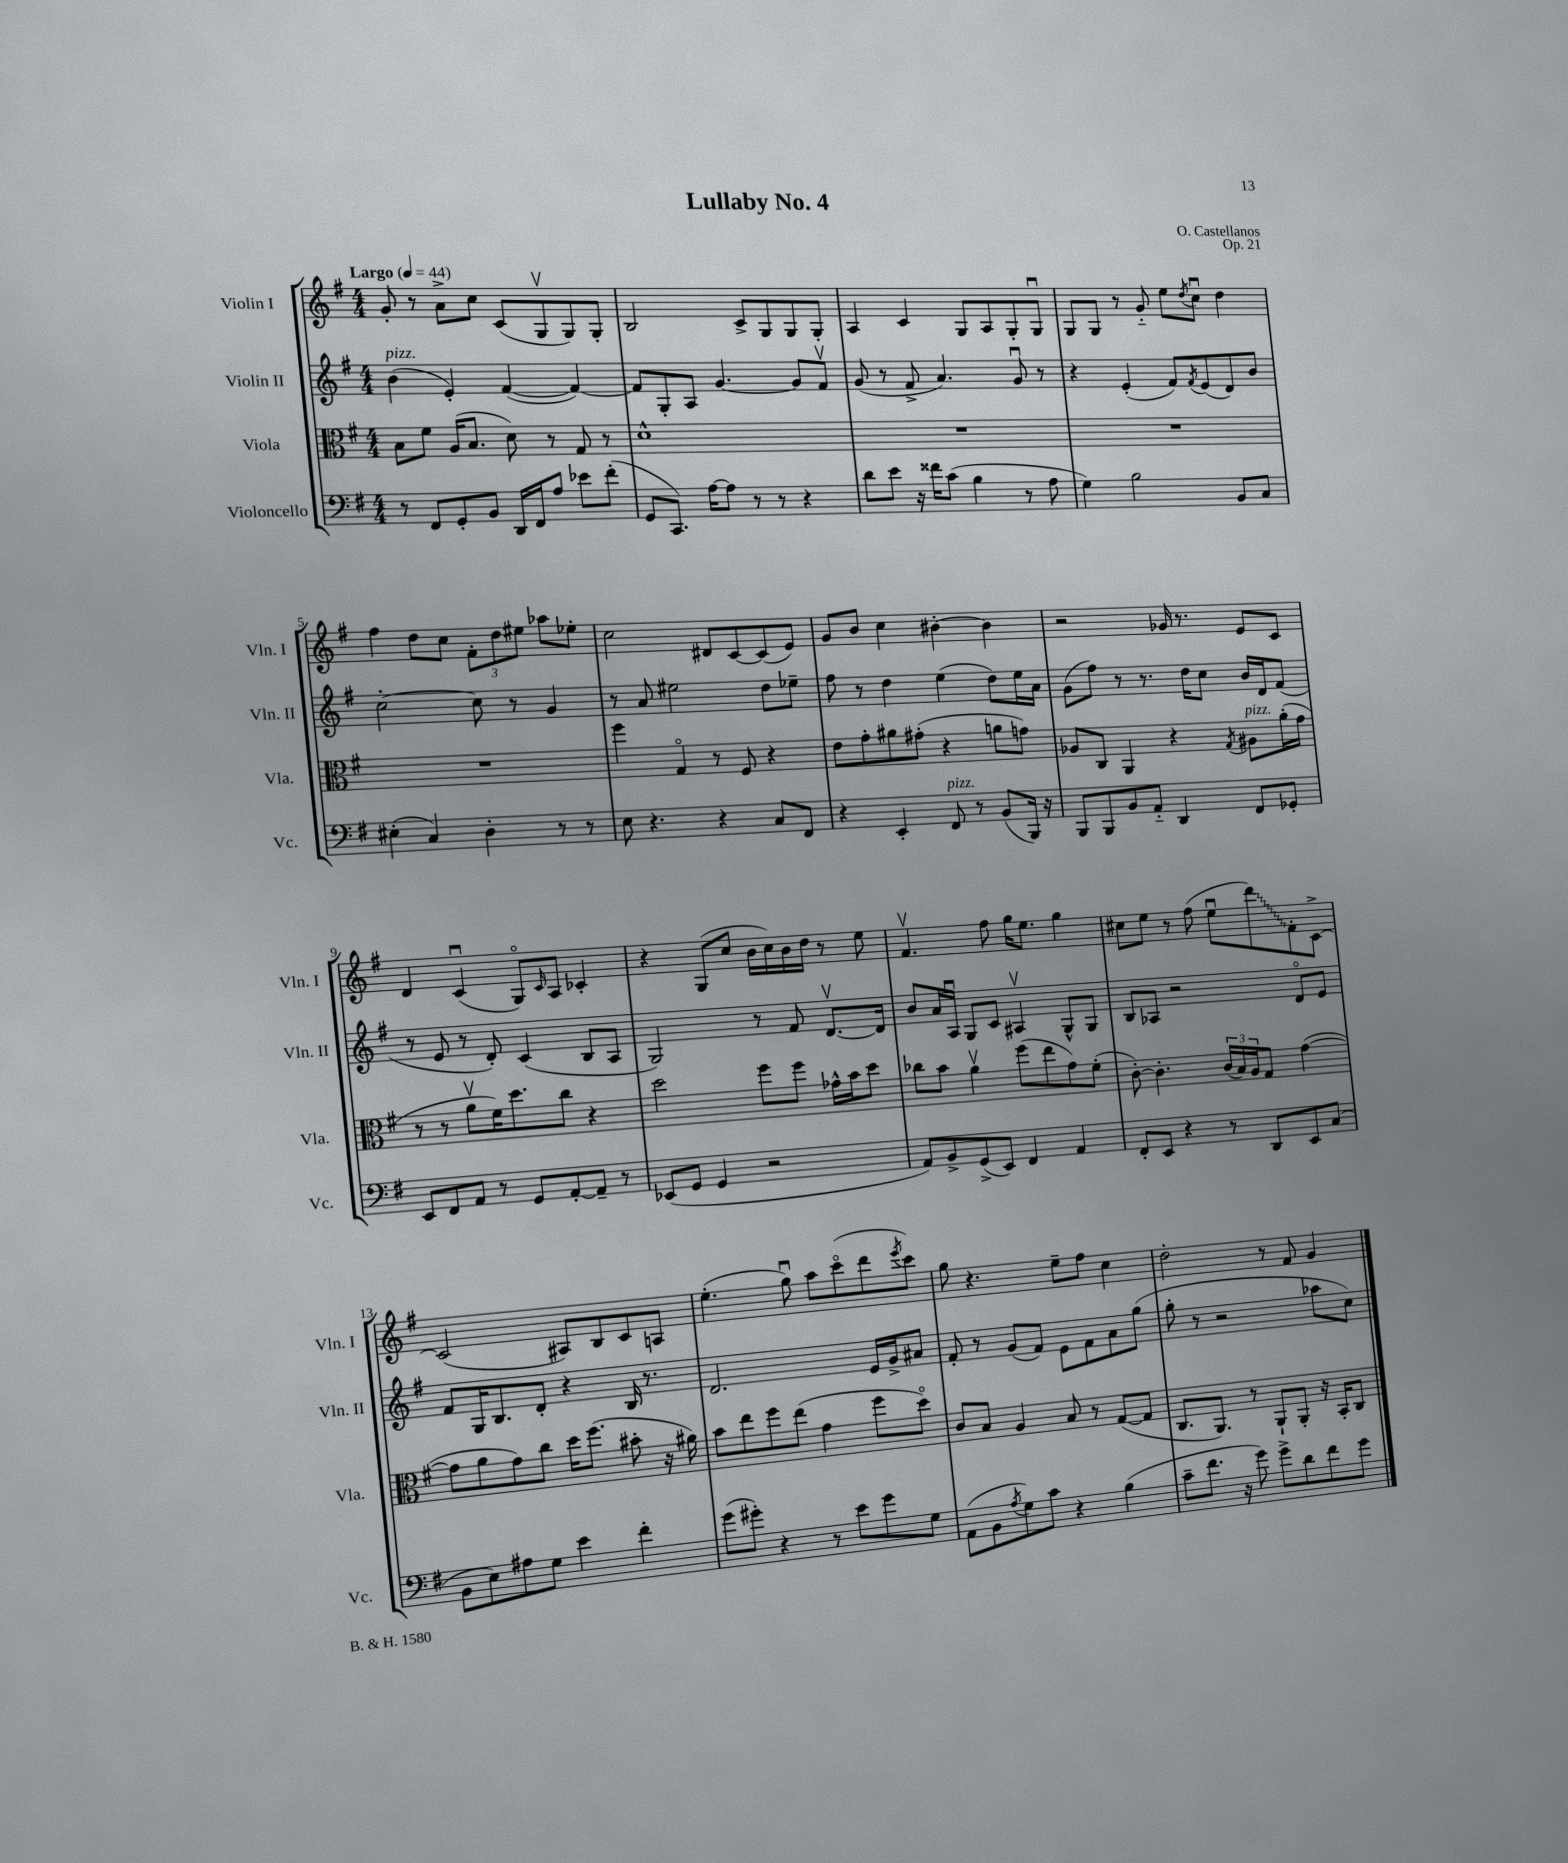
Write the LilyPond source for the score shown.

\header { title = "Lullaby No. 4" composer = "O. Castellanos" opus = "Op. 21" }
<<
\new StaffGroup <<
\new Staff = "s0" \with { instrumentName = "Violin I" shortInstrumentName = "Vln. I" } {
    \clef treble \key g \major \numericTimeSignature \time 4/4 \tempo "Largo" 4 = 44
    g'8-. r8 a'8-> c''8 c'8( g8\upbow g8) g8-. |
    b2 c'8-> g8 g8 g8-. |
    a4 c'4 g8 a8 g8-. g8\downbow |
    g8 g8 r8 g'8-_ e''8 \acciaccatura { d''8 } c''8\downbow d''4 |
    fis''4 d''8 c''8 \tuplet 3/2 { fis'8-. d''8 eis''8 } aes''8 ees''8-. |
    c''2 dis'8 c'8~ c'8( e'8) |
    g'8 b'8 c''4 bis'4~-. bis'4 |
    r2 ges'16 r8. e'8 c'8 |
    d'4 c'4\downbow( g8\flageolet) \grace { c'16 } a8 ces'4-. |
    r4 g8( c''8 b'16 c''16) b'16 d''16 r8 e''8 |
    fis'4.\upbow fis''8 g''16 e''8. g''4 |
    cis''8 e''8 r8 fis''8( e''8\downbow \once \override Glissando.style = #'zigzag d'''8\glissando) fis'8-. c'8~-> |
    c'2( ais8) b8 c'8 a8 |
    e''4.-.( g''8\downbow) a''8 c'''8\flageolet( d'''8 \acciaccatura { e'''8 } c'''8) |
    g''8 r4. e''8-- fis''8 c''4 |
    d''2-. r8 fis'8 g'4 \bar "|." |
}
\new Staff = "s1" \with { instrumentName = "Violin II" shortInstrumentName = "Vln. II" } {
    \clef treble \key g \major \numericTimeSignature \time 4/4
    b'4^\markup { \italic "pizz." }( e'4-.) fis'4~( fis'4~) |
    fis'8 g8-. a8 g'4.~ g'8 fis'8\upbow |
    g'8( r8 fis'8-> a'4.) g'8\downbow r8 |
    r4 e'4-.( fis'8) \acciaccatura { fis'8 } e'8( d'8) b'8 |
    c''2~-. c''8 r8 g'4 |
    r8 a'8 eis''2 d''8 ees''8-- |
    fis''8 r8 d''4 e''4( d''8) e''16 a'16 |
    g'8( fis''8) r8 r8. d''16 c''8 b'16 d'16 fis'8( |
    r8 e'8 r8 d'8-.) c'4( b8 a8 |
    g2) r8 fis'8 d'8.~\upbow d'16 |
    b'8 a'16 a16\downbow g8 c'8 ais4\upbow g8-^ g8 |
    b8 aes8 r2 d'8\flageolet e'8 |
    fis'8 g16 b8. d'8-. r4 b16 r8. |
    d'2. e'16 g'16-> ais'8 |
    fis'8-. r8 g'8( fis'8) e'8 fis'8 a'8 g''8( |
    g''8-. r8 r2 aes''8 c''8) \bar "|." |
}
\new Staff = "s2" \with { instrumentName = "Viola" shortInstrumentName = "Vla." } {
    \clef alto \key g \major \numericTimeSignature \time 4/4
    b8 fis'8 a16( b8. d'8) r8 g8 r8 |
    d'1-^ |
    R1 |
    R1 |
    R1 |
    fis''4 g4\flageolet r8 fis8 r4 |
    e'8 g'8-. ais'8 gis'8-.( r4 a'8 g'8) |
    aes8 c8 a,4 r4 \acciaccatura { g8 } ais8^\markup { \italic "pizz." } a'16-.( g'16 |
    r8 r8 a'8\upbow fis'16) d''8. c''8 r4 |
    d''2 fis''8 fis''8 ges'16-^ b'16 d''8 |
    ces''8 b'8 a'4\upbow fis''8( e''8 g'8) fis'8-.( |
    c'8~-.) c'4.-. \tuplet 3/2 { c'16( b16) a16 } g8 g'4~( |
    g'8 a'8 g'8) c''8 d''16 fis''8.( bis'8-. r16 ais'16) |
    b'8 e''8 fis''8 e''8( g'4 fis''8 d''8\flageolet) |
    c'8 b8 a4 b8 r8 g8~( g8 |
    c8. a,8.) r8 a,8-! a,8-. r16 b,16-. c8 \bar "|." |
}
\new Staff = "s3" \with { instrumentName = "Violoncello" shortInstrumentName = "Vc." } {
    \clef bass \key g \major \numericTimeSignature \time 4/4
    r8 fis,8 g,8-. b,8 d,16 fis,16 a8 ees'8 fis'8-.( |
    g,8 c,8.) a16~ a8 r8 r8 r4 |
    d'8 e'8 r16 fisis'16 c'8( b4 r8 a8 |
    g4) b2 b,8 c8 |
    eis4-.( c4) d4-. r8 r8 |
    e8 r4. r4 c8 fis,8 |
    r4 e,4-. fis,8^\markup { \italic "pizz." } r8 b,8( b,,16) r16 |
    b,,8 b,,8 b,8 a,8-_ d,4 fis,8 ges,8-. |
    e,8 fis,8 a,8 r8 g,8 a,8~-. a,8-- r8 |
    ees,8( g,8 g,4 r2 |
    a,8) b,8-> g,8->( e,8) fis,4 a,4 |
    fis,8-. e,8 r4 r8 d,8 e,8 c8( |
    b,8 e8) ais8 g8 e'4 fis'4-. |
    g'8( gis'8-.) r4 r8 e'8 gis'8 g8 |
    a,8( b,8 \acciaccatura { a8 } g8) c'8 r4 b4( |
    c'8-- fis'8. r16 g'8) g'8-> d'8 fis'8 g'8 \bar "|." |
}
>>
>>
